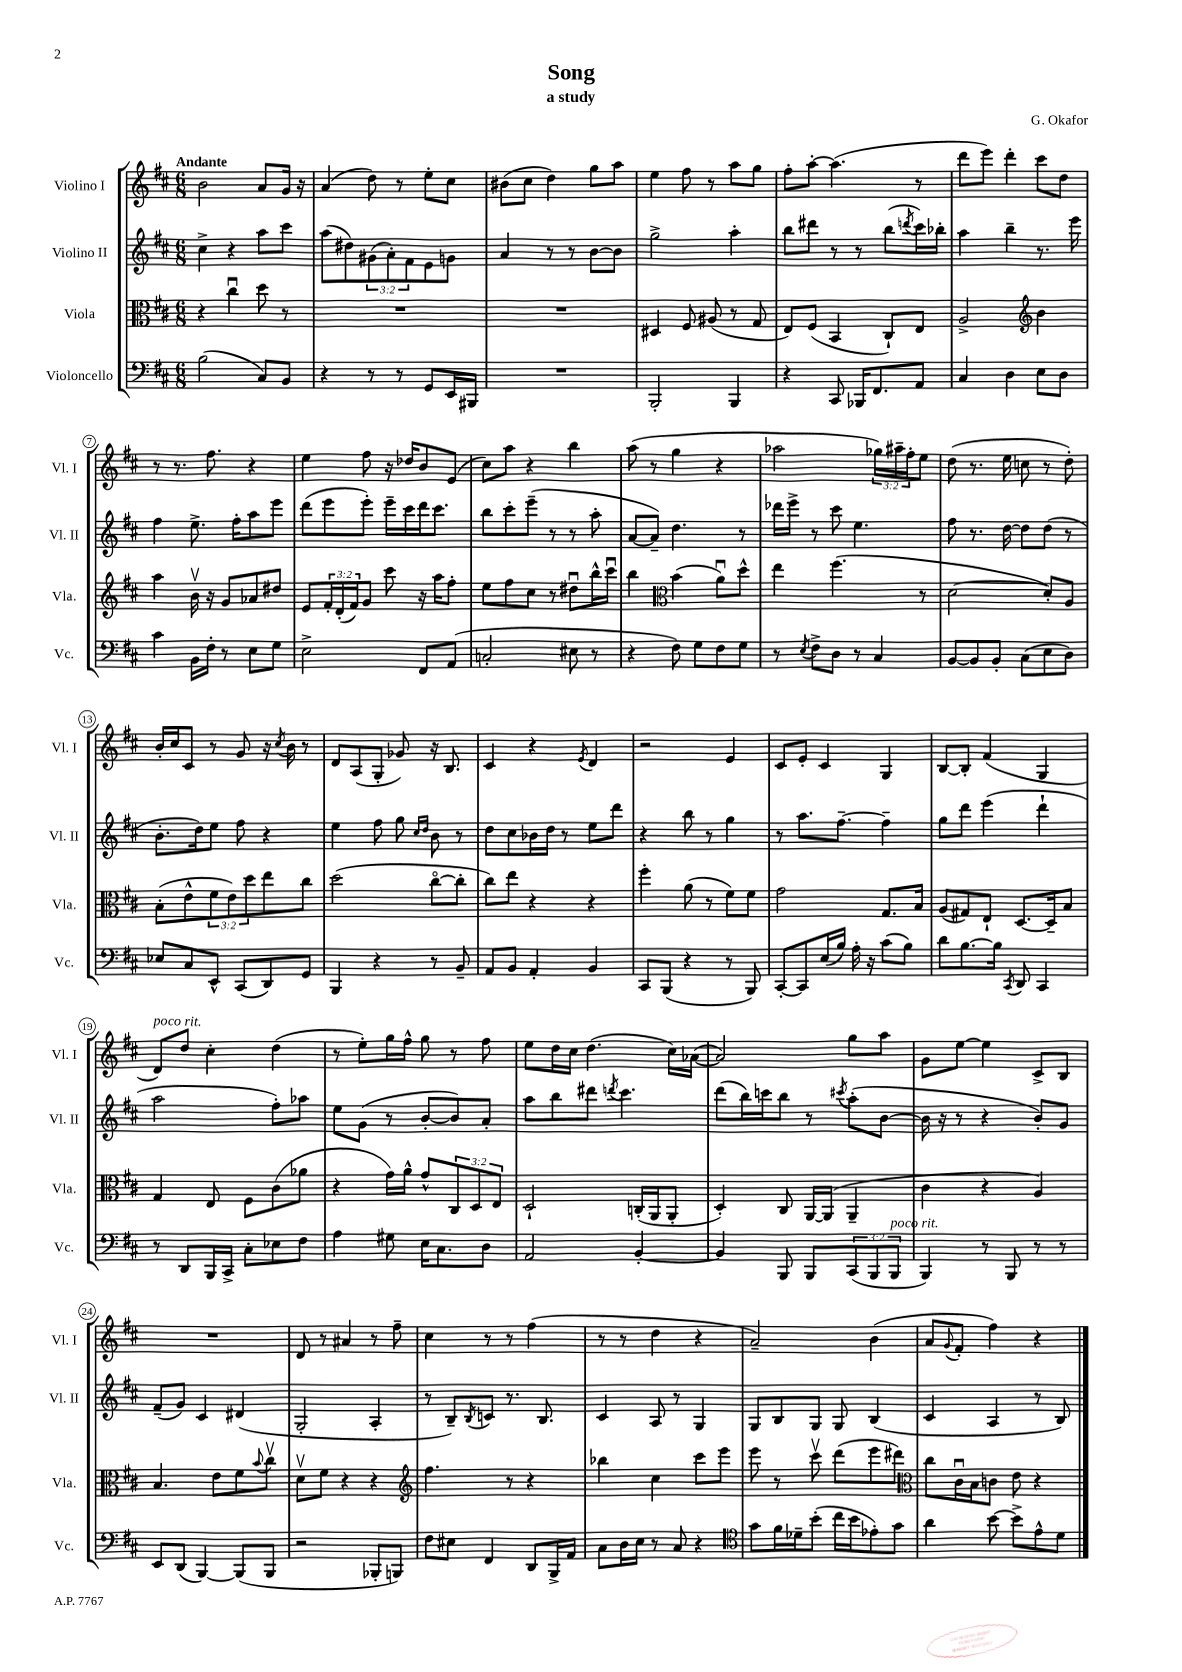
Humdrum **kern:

**kern	**kern	**kern	**kern
*staff4	*staff3	*staff2	*staff1
*clefF4	*clefC3	*clefG2	*clefG2
*k[f#c#]	*k[f#c#]	*k[f#c#]	*k[f#c#]
*M6/8	*M6/8	*M6/8	*M6/8
(2B\	4r	4cc#^\	2b\
.	4cc#u\	4r	.
8C#/L)	8dd\	8aa\L	8a/L
8BB/J	8r	8ccc#\J	16g/Jk
.	.	.	16r
=	=	=	=
4r	2.r	(8aa\L	(4a/
.	.	8dd#\)	.
8r	.	(12g#\	8dd\)
.	.	12a'\)	.
8r	.	.	8r
.	.	12f#\	.
8GG/L	.	8e\	8ee'\L
16EE/L	.	8g\J	8cc#\J
16BBB#/JJ	.	.	.
=	=	=	=
2.r	2.r	4a/	(8b#\L
.	.	.	8cc#\J
.	.	8r	4dd\)
.	.	8r	.
.	.	[8b\L	8gg\L
.	.	8b\]J	8aa\J
=	=	=	=
2BBB'/	4D#/	2gg^\	4ee\
.	8F#/	.	8ff#\
.	(8A#/	.	8r
4BBB/	8r	4aa'\	8aa\L
.	8G/	.	8gg\J
=	=	=	=
4r	8E/L)	8bb\L	8ff#'\L
.	(8F#/J	8ddd#\J	[8aa'\J
8CC#/	4BB/	8r	(4.aa\]
16BBB-/LK	.	8r	.
8.FF#/	.	.	.
.	8C#`/L)	(8bb\L	.
.	.	8qddd/	.
8AA/J	8E/J	16ccc#\L)	8r
.	.	16bb-'\JJ	.
=	=	=	=
4C#/	2A^/	4aa\	8ddd\L
.	.	.	8eee\J)
4D\	.	4bb~\	4ddd'\
*	*clefG2	*	*
8E\L	4b\	8.r	8ccc#\L
8D\J	.	.	8dd\J
.	.	16eee\	.
=	=	=	=
4c#\	4aa\	4ff#\	8r
.	.	.	8.r
16BB\LL	16bv\	8.ee^\	.
16F#'\JJ	16r	.	8.ff#\
8r	8g/L	.	.
.	.	16ff#'\LK	.
8E\L	8a-/	8aa\	4r
8G\J	8dd#/J	8eee\J	.
=	=	=	=
2E^\	8e/L	(8ddd\L	4ee\
.	24f#'/L	8eee\	.
.	(24d'/	.	.
.	24f#/J)	.	.
.	8g/J	8eee'\J)	8ff#\
.	8ccc#\	16eee~\LL	16r
.	.	16ccc#\	16dd-/LK
8FF#/L	16r	16ddd\J	8b/
.	16aa\LK	8.ccc#\J	.
(8AA/J	8ff#'\J	.	(8e/J
=	=	=	=
2C'/	8ee\L	8bb\L	8cc#\L)
.	8ff#\	8ccc#'\	8aa\J
.	8cc#\J	(8eee~\J	4r
.	8r	8r	.
8E#\	8dd#u\L	8r	4bb\
8r	16bb^^\L	8aa'\	.
.	16ccc#u\JJ	.	.
=	=	=	=
4r	4bb\	[8a/L	(8aa\
.	.	8a~/]J)	8r
*	*clefC3	*	*
8F#\)	(4b\	4.dd\	4gg\
8G\L	.	.	.
8F#\	8au\L)	.	4r
8G\J	8dd^^\J	8r	.
=	=	=	=
8r	4ee\	16ddd-\LL	2aa-\
.	.	16eee^\JJ	.
8qE/	.	.	.
8F#^\L	.	8r	.
8D\J	(4.ff#\	8ccc#\	.
8r	.	4.ee\	.
4C#/	.	.	24gg-\LL)
.	.	.	24aa#~\
.	.	.	24ff#'\J
.	8r	.	8ee\J
=	=	=	=
[8BB/L	[2d\	8ff#\	(8dd\
8BB/]	.	8.r	8.r
8BB'/J	.	.	.
.	.	[16dd\	16ee\
(8C#\L	.	8dd\]L	8cc\
8E\	8d'/]L)	(8dd\J	8r
8D\J)	8A/J	8r	8dd'\)
=	=	=	=
8E-/L	(8B'\L	8.b'\L	16b'/LL
.	.	.	16cc#/J
8C#/	8e^^\	.	8c#/J
.	.	16dd\k)	.
8EE^^/J	12f#\	8ee\J	8r
.	12e\)	.	.
(8CC#/L	.	8ff#\	8g/
.	12dd\	.	.
8DD/)	8ee\	4r	16r
.	.	.	8qcc#/
.	.	.	16b\
8GG/J	8cc#\J	.	8r
=	=	=	=
4BBB/	(2dd\	4ee\	8d/L
.	.	.	(8A/
4r	.	8ff#\	8G'/J
.	.	8gg\	8g-/)
.	.	16qqcc#/LL	.
.	.	16qqdd/JJ	.
8r	[8cc#o\L	8b\	16r
.	.	.	8.B/
8BB~/	8cc#'\]J	8r	.
=	=	=	=
8AA/L	8cc#\L)	8dd\L	4c#/
8BB/J	8ee\J	8cc#\	.
4AA'/	4r	16b-\L	4r
.	.	16dd\JJ	.
.	.	8r	.
.	.	.	8qe/
4BB/	4r	8ee\L	4d/
.	.	8ddd\J	.
=	=	=	=
8CC#/L	4ff#'\	4r	2r
(8BBB/J	.	.	.
4r	(8a\	8bb\	.
.	8r	8r	.
8r	8f#\L)	4gg\	4e/
8BBB/)	8f#\J	.	.
=	=	=	=
[8CC#'/L	2g\	8r	8c#/L
8CC#/]	.	8.aa\L	8e'/J
(16E/L	.	.	4c#/
16B/JJ)	.	[8.ff#~\J	.
16A'\	.	.	.
16r	.	.	.
(8c#\L	8.G/L	4ff#~\]	4G/
8B\J)	.	.	.
.	16B/Jk	.	.
=	=	=	=
8d\L	(8A/L	8gg\L	[8B/L
[8.B\	8G#/)	8ddd\J	8B'/]J
.	8E`/J	(4eee\	(4f#/
16B\]Jk	.	.	.
8qCC#/	.	.	.
8DD/	[8.D/L	.	.
4CC#/	.	4ddd`\	4G/
.	16D~/]k	.	.
.	8B/J	.	.
=	=	=	=
8r	4G/	2aa\	8d/L)
8DD/L	.	.	8dd/J
16BBB/L	8E/	.	4cc#'\
16CC#^/JJ	.	.	.
8C#'\L	8F#\L	.	.
8E-\	(8c#\	8ff#'\L)	(4dd\
8F#\J	8a-\J	8aa-\J	.
=	=	=	=
4A\	4r	8ee\L	8r
.	.	(8g\J	8ee'\L)
8G#\	16g\LL)	8r	16gg\L
.	16a^^\JJ	.	16ff#^^\JJ
16E\LK	8g^^/L	[8b'/L	8gg\
8.C#\	.	.	.
.	12C#/	8b/])	8r
.	12D/	.	.
8D\J	.	8a'/J	8ff#\
.	12E/J	.	.
=	=	=	=
2AA/	2D`/	8aa\L	8ee\L
.	.	8bb\	16dd\L
.	.	.	16cc#\JJ
.	.	8ddd#\J	(4.dd\
.	.	8qddd/	.
.	.	4.ccc#\	.
[4BB'/	(16C'/LL	.	.
.	16AA/J	.	.
.	8AA'/J	.	16cc#\LL)
.	.	.	([16a-\JJ
=	=	=	=
4BB/]	4D'/)	(8ddd\L	2a-/])
.	.	16bb\L)	.
.	.	16ccc\J	.
8BBB/	8C#/	8bb\J	.
8BBB/L	[16AA/LL	8r	.
.	(16AA/]JJ	.	.
.	.	8qccc#/	.
(12CC#/	4AA~/	(8aa'\L	8gg\L
12BBB/	.	.	.
.	.	[8b\J	8aa\J
12BBB/J	.	.	.
=	=	=	=
4BBB/)	4c#\	16b\]	8g\L
.	.	16r	.
.	.	8r	[8ee\J
8r	4r	4r	4ee\]
8BBB/	.	.	.
8r	4A/)	8b'/L)	8c#^/L
8r	.	8g/J	8B/J
=	=	=	=
8EE/L	4.B/	(8f#~/L	2.r
(8DD/J	.	8g/J)	.
[4BBB/)	.	4c#/	.
.	8e\L	.	.
(8BBB/]L	8f#\	(4d#/	.
.	8qqb/	.	.
8BBB/J	8cc#v\J	.	.
=	=	=	=
2r	8dv\L	2G'/	8d/
.	8f#\J	.	8r
.	4r	.	4a#/
8BBB-'/L	4r	4A'/	8r
8BBB/J)	.	.	8ff#~\
=	=	=	=
*	*clefG2	*	*
8F#\L	4.ff#\	8r	4cc#\
8E#\J	.	8B~/L)	.
.	.	8qB/	.
4FF#/	.	8c/J	8r
.	8r	8.r	8r
8DD/L	4r	.	(4ff#\
.	.	8.B/	.
16BBB^/L	.	.	.
16AA/JJ	.	.	.
=	=	=	=
8C#\L	4bb-\	4c#/	8r
16D\L	.	.	8r
16E\JJ	.	.	.
8r	4cc#\	8A/	4dd\
8C#/	.	8r	.
4r	8ccc#\L	4G/	4r
.	8eee\J	.	.
=	=	=	=
*clefC4	*	*	*
8g\L	8eee\	8G/L	2a~/)
16f#\L	8r	8B/	.
16d-~\J	.	.	.
(8b'\J	8ccc#v\	8G/J	.
16cc#\LL	(8ddd\L	8G/	.
16b\J	.	.	.
8e-'\)	8eee\	(4B/	(4b\
8g\J	8ddd#\J)	.	.
=	=	=	=
*	*clefC3	*	*
4a\	8cc#\L	4c#/	8a/L
.	.	.	8qqg/
.	16c#u\L	.	8f#'/J
.	16B\J	.	.
[8b\	8c\J	4A/	4ff#\)
8b^\]L	8e\	.	.
8e^^\	4r	8r	4r
8d\J	.	8B/)	.
==	==	==	==
*-	*-	*-	*-
